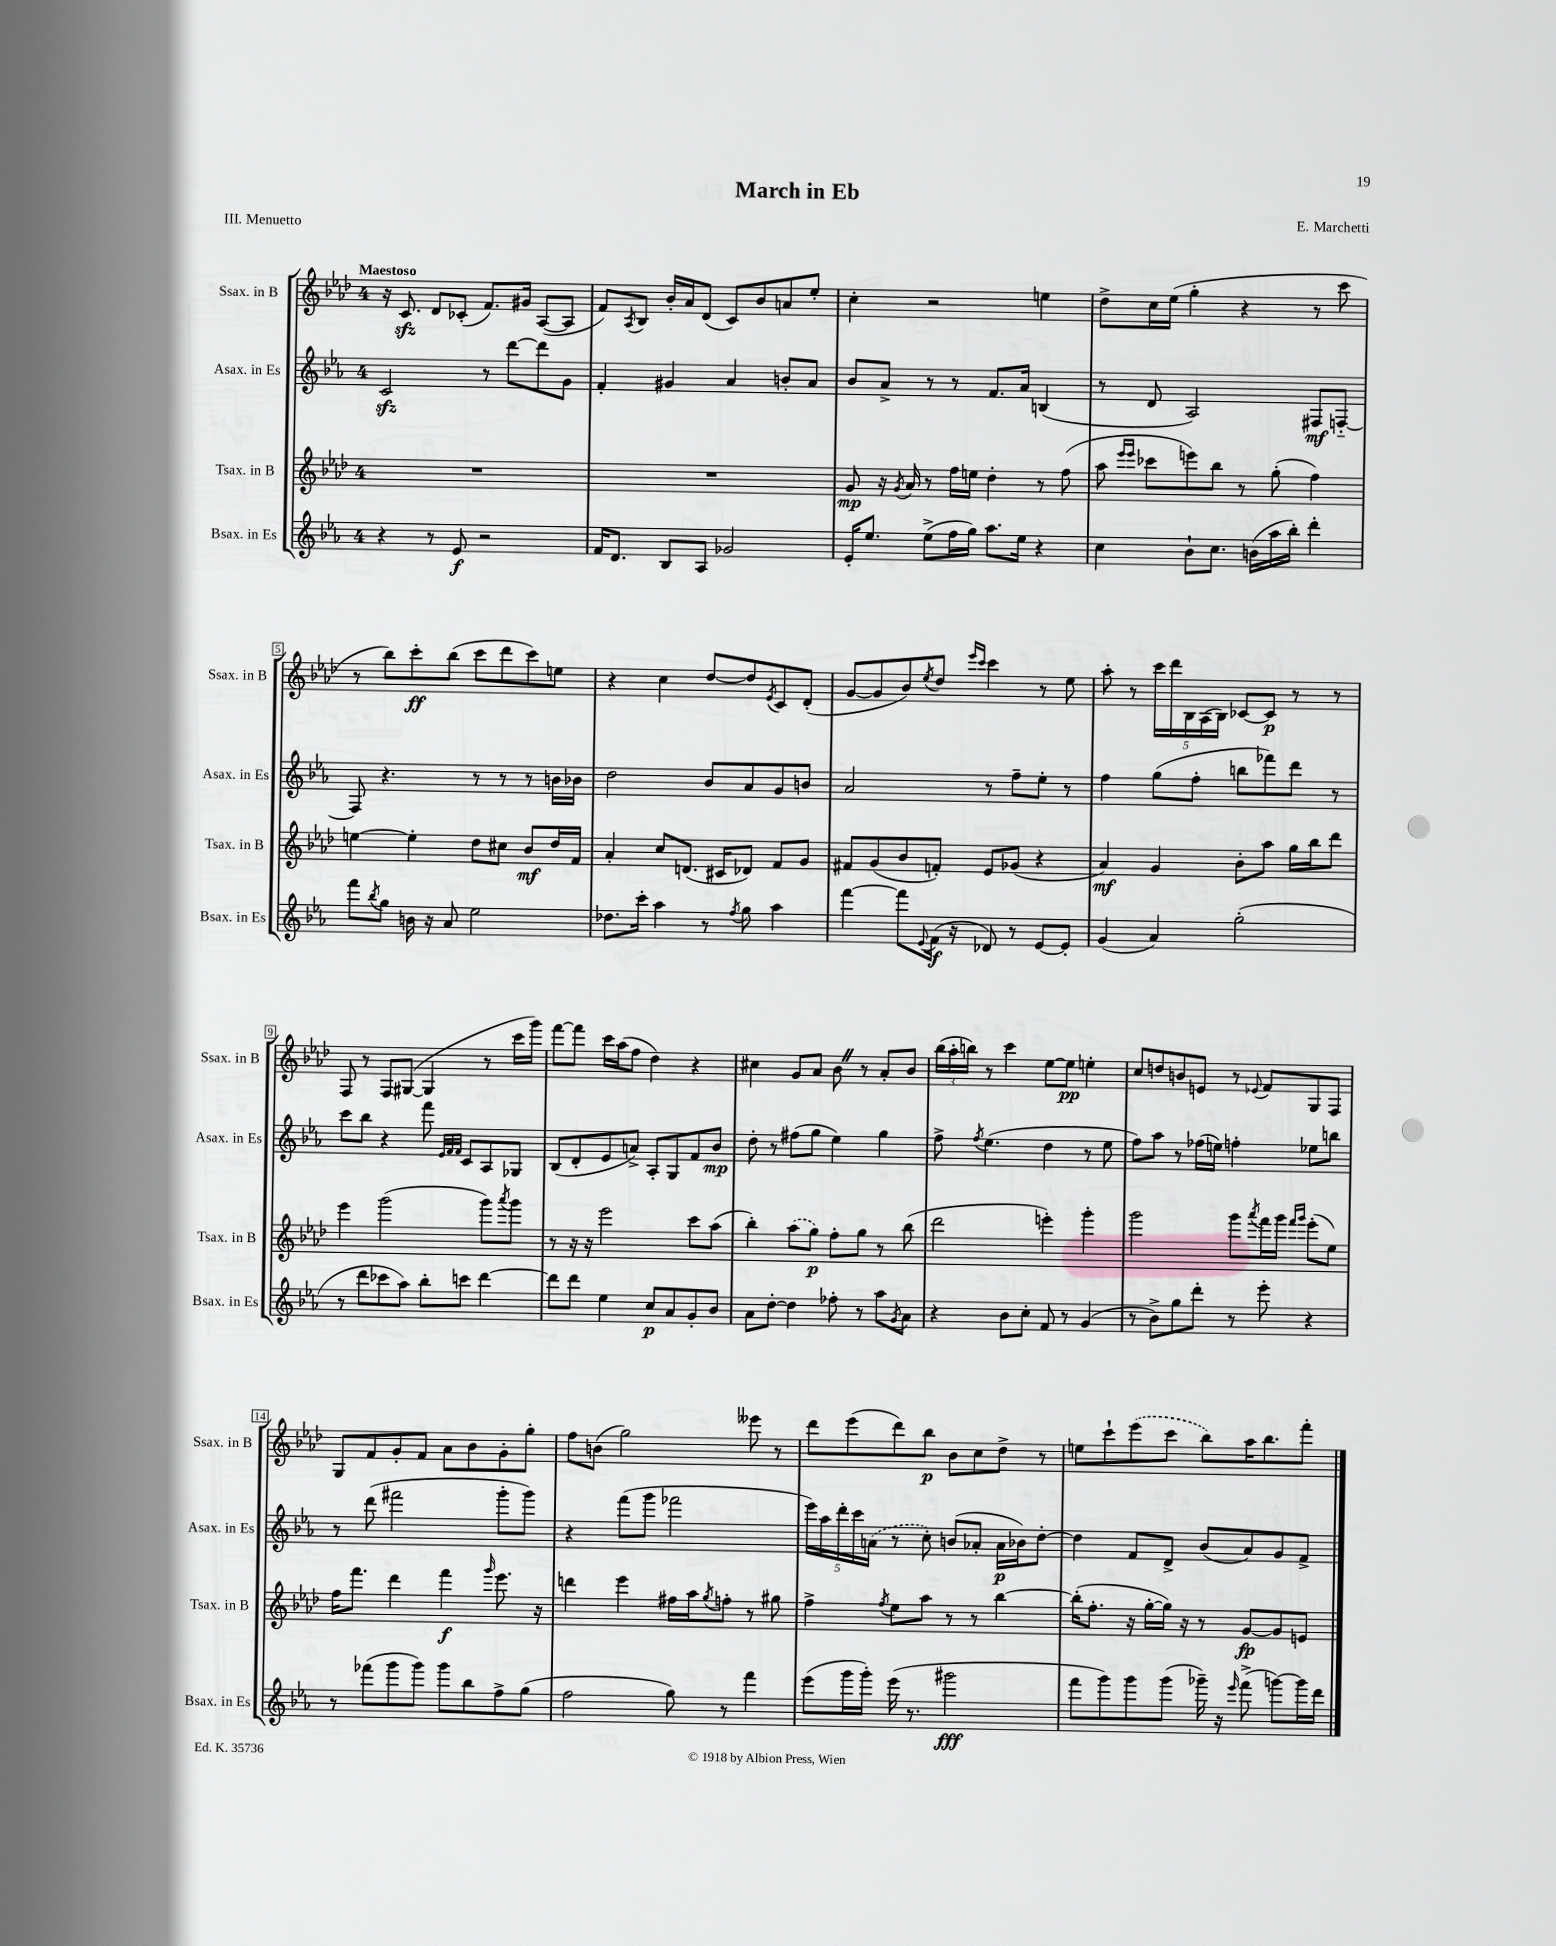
\header { title = "March in Eb" composer = "E. Marchetti" piece = "III. Menuetto" }
<<
\new StaffGroup <<
\new Staff = "s0" \with { instrumentName = "Ssax. in B" shortInstrumentName = "Ssax. in B" } {
    \clef treble \key aes \major \once \override Staff.TimeSignature.style = #'single-digit \time 4/4 \tempo "Maestoso"
    r16 c'8.\sfz des'8 ces'8-.( f'8.) gis'16 aes8~( aes8 |
    f'8) \acciaccatura { aes8 } bes8 bes'16-. aes'16 des'8( c'8) bes'8 a'8 ees''8-. |
    c''4-. r2 e''4 |
    des''8-> c''16 ees''16( g''4-. r4 r8 c'''8 |
    r8 bes''8) c'''8-.\ff bes''8( c'''8 des'''8 c'''8) e''8 |
    r4 c''4 des''8~ des''8 \acciaccatura { ees'8 } c'8 des'8-.( |
    g'8~ g'8 bes'8) \acciaccatura { ees''8 } des''8 \grace { ees'''16 c'''16 } c'''4 r8 ees''8 |
    aes''8-. r8 \tuplet 5/4 { c'''16 des'''16 bes16 aes16( bes16) } ces'8~ ces'8\p r8 r8 |
    f8 r8 f8 gis8~( gis4 r8 c'''16 g'''16) |
    f'''8~ f'''8 c'''16 aes''16( f''8 des''4) r4 |
    cis''4 g'8 aes'8 bes'8 \once \override BreathingSign.text = \markup { \musicglyph "scripts.caesura.straight" } \breathe r8 aes'8-. bes'8 |
    \tuplet 3/2 { bes''16( aes''16-. b''16) } r8 c'''4 ees''8~ ees''8\pp e''4-. |
    c''8 d''8 b'8 e'8 r8 \appoggiatura { ees'8 } f'8 g8 f8 |
    g8 f'8 g'8-. f'8 aes'8 bes'8 g'8-. g''8-. |
    f''8 b'8( g''2) eeses'''8 r8 |
    des'''8 ees'''8( des'''8) bes''8\p bes'8 c''8 des''8-> r8 |
    e''8 c'''8-! \once \slurDashed ees'''8( c'''8 bes''8) aes''16 bes''8. f'''8-. \bar "|." |
}
\new Staff = "s1" \with { instrumentName = "Asax. in Es" shortInstrumentName = "Asax. in Es" } {
    \clef treble \key ees \major \once \override Staff.TimeSignature.style = #'single-digit \time 4/4
    c'2\sfz r8 d'''8~ d'''8 g'8 |
    f'4-. gis'4 aes'4 b'8-. aes'8 |
    bes'8 aes'8-> r8 r8 f'8. aes'16 b4( |
    r8 d'8 aes2) fis8\mf f8~-_ |
    f8 r4. r8 r8 r8 b'16 bes'16 |
    d''2 bes'8 aes'8 g'8 b'8 |
    aes'2 r8 f''8-- ees''8-. r8 |
    f''4 g''8( f''8-. b''8 fes'''8) d'''8 r8 |
    c'''8 bes''8 r4 f'''8 \grace { ees'32 f'32 f'32 } c'8 aes8 ges8 |
    bes8( d'8-. ees'8 a'8->) aes8-. g8 f'8 bes'8\mp |
    d''8-. r8 fis''8( g''8 ees''4) g''4 |
    f''8-> \acciaccatura { f''8 } ees''4.( d''4 r8 ees''8 |
    f''8) aes''8 r8 fes''16( e''16) f''4-. ees''8 b''8 |
    r8 d'''8( fis'''2 g'''8-. g'''8) |
    r4 f'''8( g'''8 fes'''2 |
    \tuplet 5/4 { ees'''16) aes''16 d'''16-. c'''16 \once \slurDashed a'16( } r8 c''8-.) b'8( aes'8-. aes'16\p bes'16) d''8~-. |
    d''4 f'8 d'8-> bes'8( aes'8) g'8 f'8-> \bar "|." |
}
\new Staff = "s2" \with { instrumentName = "Tsax. in B" shortInstrumentName = "Tsax. in B" } {
    \clef treble \key aes \major \once \override Staff.TimeSignature.style = #'single-digit \time 4/4
    R1 |
    R1 |
    g'8\mp r16 \acciaccatura { g'8 } aes'16 r8 f''16 e''16 des''4-. r8 f''8( |
    aes''8 \grace { ees'''16 ees'''16 } ces'''8 e'''8) bes''8 r8 g''8-.( f''4) |
    e''4~ e''4-. des''8 cis''8 bes'8\mf des''16 f'16 |
    aes'4-. c''8 d'8.( cis'16 des'8) f'8 g'8 |
    fis'8 g'8( bes'8 f'8-.) ees'8 ges'8( r4 |
    aes'4\mf) g'4 bes'8-. aes''8 g''16 bes''16 des'''8 |
    ees'''4 g'''2( g'''8) \acciaccatura { aes'''8 } g'''8 |
    r8 r16 r16 ees'''2 c'''8 aes''8( |
    bes''4-.) \once \slurDashed aes''8( g''8\p) f''8-. g''8 r8 bes''8( |
    des'''2 e'''4-.) g'''4-. |
    g'''2 g'''8 \acciaccatura { aes'''8 } f'''16 g'''16 \grace { f'''16 g'''16 } ees'''8-.( ees''8) |
    f''16 f'''8. des'''4 f'''4\f \grace { g'''16 } ees'''8. r16 |
    d'''4 ees'''4 fis''16 aes''16 \acciaccatura { g''8 } f''8-. r8 gis''8 |
    f''4-> \acciaccatura { f''8 } ees''8 aes''8 r8 r8 bes''4~ |
    bes''16-.( f''8.-. r16 g''16~-. g''16) r16 r8 g'8~\fp g'8 e'8 \bar "|." |
}
\new Staff = "s3" \with { instrumentName = "Bsax. in Es" shortInstrumentName = "Bsax. in Es" } {
    \clef treble \key ees \major \once \override Staff.TimeSignature.style = #'single-digit \time 4/4
    r4 r8 ees'8\f r2 |
    f'16 d'8. bes8 aes8 ges'2 |
    ees'16-. ees''8. ees''8->( f''16 g''16) aes''8. ees''16 r4 |
    c''4 bes'8-! c''8. b'16( aes''16 bes''16-.) d'''4-. |
    f'''8 \acciaccatura { bes''8 } g''8 b'16 r16 aes'8 ees''2 |
    des''8. c'''16-. aes''4 r8 \acciaccatura { f''8 } g''8 aes''4 |
    f'''4~ f'''8 \appoggiatura { ees'8 } f'16\f( r16 des'8) r8 ees'8~ ees'8-. |
    g'4( aes'4) g''2-.( |
    r8 d'''8 ces'''8 aes''8) bes''8-. c'''8 d'''4~ |
    d'''8 d'''8 ees''4 c''8\p aes'8 g'8-. bes'8 |
    aes'8 d''8~-. d''4 fes''8-. r8 aes''8 \acciaccatura { g'8 } aes'8 |
    r4 bes'8 c''8-. f'8 r8 g'4( |
    r8 bes'8->) g''8 d'''8-. r8 ees'''8-. r4 |
    r8 fes'''8( g'''8 g'''8) g'''8 bes''8 f''8-> g''8( |
    f''2 g''8) r8 f'''4 |
    ees'''8( g'''16 g'''16-.) ees'''16( r8. gis'''2\fff |
    f'''8 g'''8) g'''8 g'''8( ges'''16--) r16 \grace { ees'''16 } f'''8->( g'''8~) g'''16 d'''16 \bar "|." |
}
>>
>>
\layout { \context { \Score \override BarNumber.stencil = #(make-stencil-boxer 0.1 0.3 ly:text-interface::print) } }
